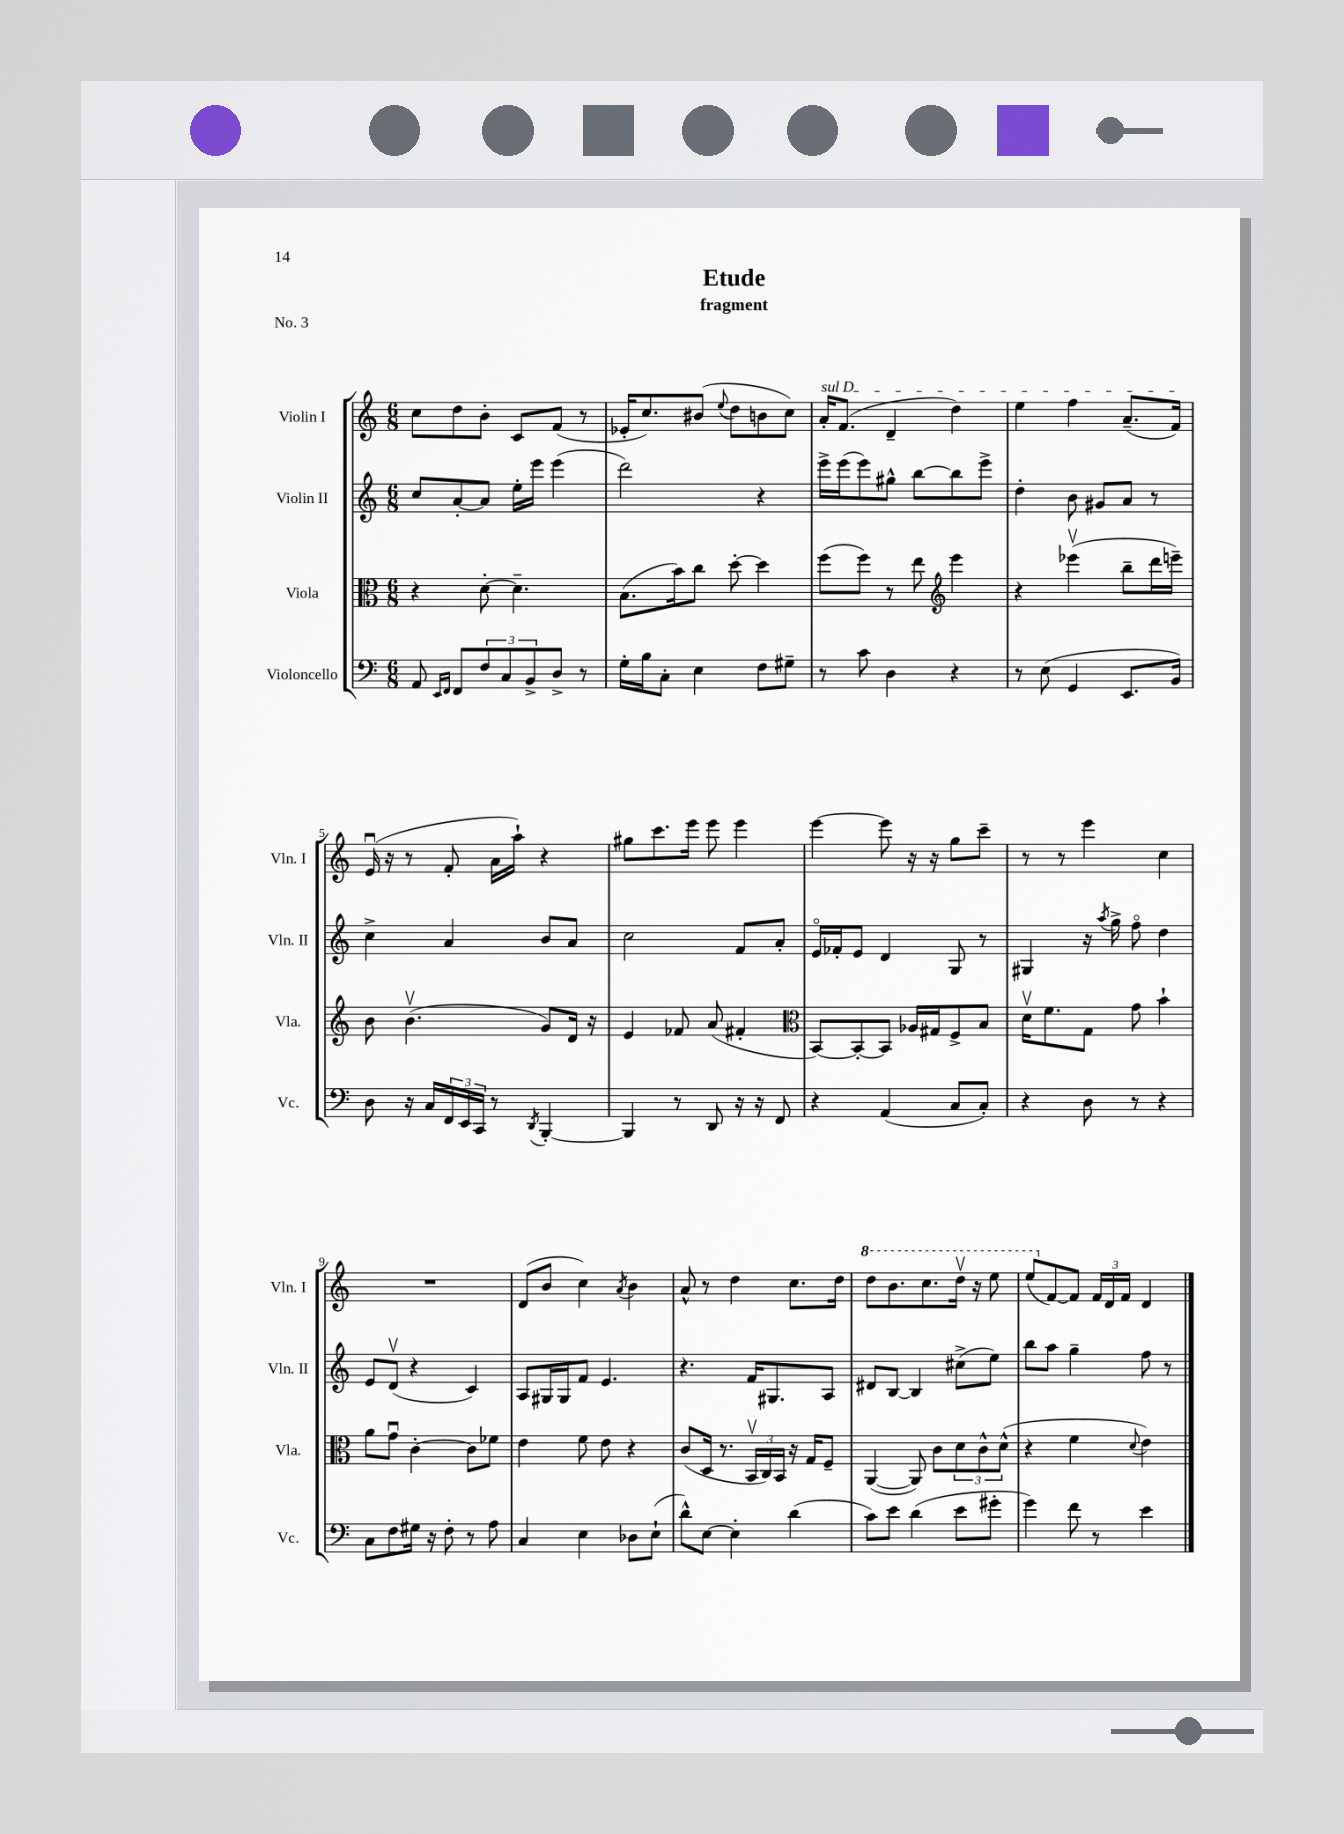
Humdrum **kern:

**kern	**kern	**kern	**kern
*staff4	*staff3	*staff2	*staff1
*clefF4	*clefC3	*clefG2	*clefG2
*k[]	*k[]	*k[]	*k[]
*M6/8	*M6/8	*M6/8	*M6/8
8AA	4r	8cc	8cc
16qqEE	.	.	.
16qqFF	.	.	.
8FF	.	[8a'	8dd
12F	[8d'	8a]	8b'
12C	.	.	.
.	4.d~]	16ee'	8c
12BB^	.	.	.
.	.	16eee	.
8D^	.	(4eee	(8f
8r	.	.	8r
=	=	=	=
16G'	(8.B	2ddd)	16e-'
16B	.	.	8.cc)
8C'	.	.	.
.	16b)	.	.
4E	8cc	.	(8b#
.	.	.	8qqee
.	[8dd'	.	8dd
8F	4dd]	4r	8b
8G#~	.	.	8cc)
=	=	=	=
8r	(8ff	16eee^	16a'
.	.	(16eee	(8.f
8c	8ff)	8eee)	.
4D	8r	8gg#^^	4d~
.	8ee	[8bb	.
*	*clefG2	*	*
4r	4eee	8bb]	4dd)
.	.	8eee^	.
=	=	=	=
8r	4r	4dd'	4ee
(8E	.	.	.
4GG	(4eee-v	8b	4ff
.	.	8g#	.
8.EE	8bb~	8a	(8.a~
.	16ddd	8r	.
16BB)	16eee~)	.	16f)
=	=	=	=
8D	8b	4cc^	(16eu
.	.	.	16r
16r	(4.bv	.	8r
16C	.	.	.
24FF	.	4a	8f'
24EE	.	.	.
24CC	.	.	.
8r	.	.	16a
.	.	.	16aa`)
8qDD	.	.	.
[4BBB'	8g)	8b	4r
.	16d	8a	.
.	16r	.	.
=	=	=	=
4BBB]	4e	2cc	8gg#
.	.	.	8.ccc
8r	8f-	.	.
.	.	.	16eee
8DD	(8a	.	8eee
16r	4f#'	8f	4eee
16r	.	.	.
8FF	.	8a'	.
=	=	=	=
*	*clefC3	*	*
4r	[8BB)	16eo	[4eee
.	.	16f-'	.
.	8BB'_	8e	.
(4AA	8BB]	4d	8eee]
.	16A-	.	16r
.	16G#	.	16r
8C	8F^	8G	8gg
8C')	8B	8r	8ccc~
=	=	=	=
4r	16dv	4G#	8r
.	8.f	.	.
.	.	.	8r
8D	8G	16r	4eee
.	.	8qaa	.
.	.	16gg^	.
8r	8g	8ffo	.
4r	4b`	4dd	4cc
=	=	=	=
8C	8a	8e	2.r
8F	8gu	(8dv	.
16G#	[4c'	4r	.
16r	.	.	.
8F'	.	.	.
8r	8c]	4c)	.
8A	8f-	.	.
=	=	=	=
4C	4e	8A	(8d
.	.	16G#	8b
.	.	16G#	.
4E	8f	8f	4cc)
.	8e	4.e	.
.	.	.	8qa
8D-	4r	.	4b
(8E`	.	.	.
=	=	=	=
8d^^)	(8c	4.r	8a^^
[8E	16D	.	8r
.	8.r	.	.
4E']	.	.	4dd
.	24BBv	16f	.
.	24C)	.	.
.	.	8.G#	.
.	24BB	.	.
(4d	16r	.	8.cc
.	16G	.	.
.	8F~	8A	.
.	.	.	16dd
=	=	=	=
8c)	([4AA	8d#	8ddd
8e	.	[8B	8.bb
(4d	8AA])	4B]	.
.	.	.	8.ccc
.	8c	.	.
8e	12d	(8cc#^	16dddv
.	.	.	16r
.	12c^^	.	.
8g#'	.	8ee)	8eee
.	(12d^^	.	.
=	=	=	=
4g)	4r	8bb	(8eee
.	.	8aa	[8f)
8f	4f	4gg~	8f]
8r	.	.	24f
.	.	.	24d
.	.	.	24f
.	8qqd	.	.
4e	4e)	8ff	4d
.	.	8r	.
==	==	==	==
*-	*-	*-	*-
